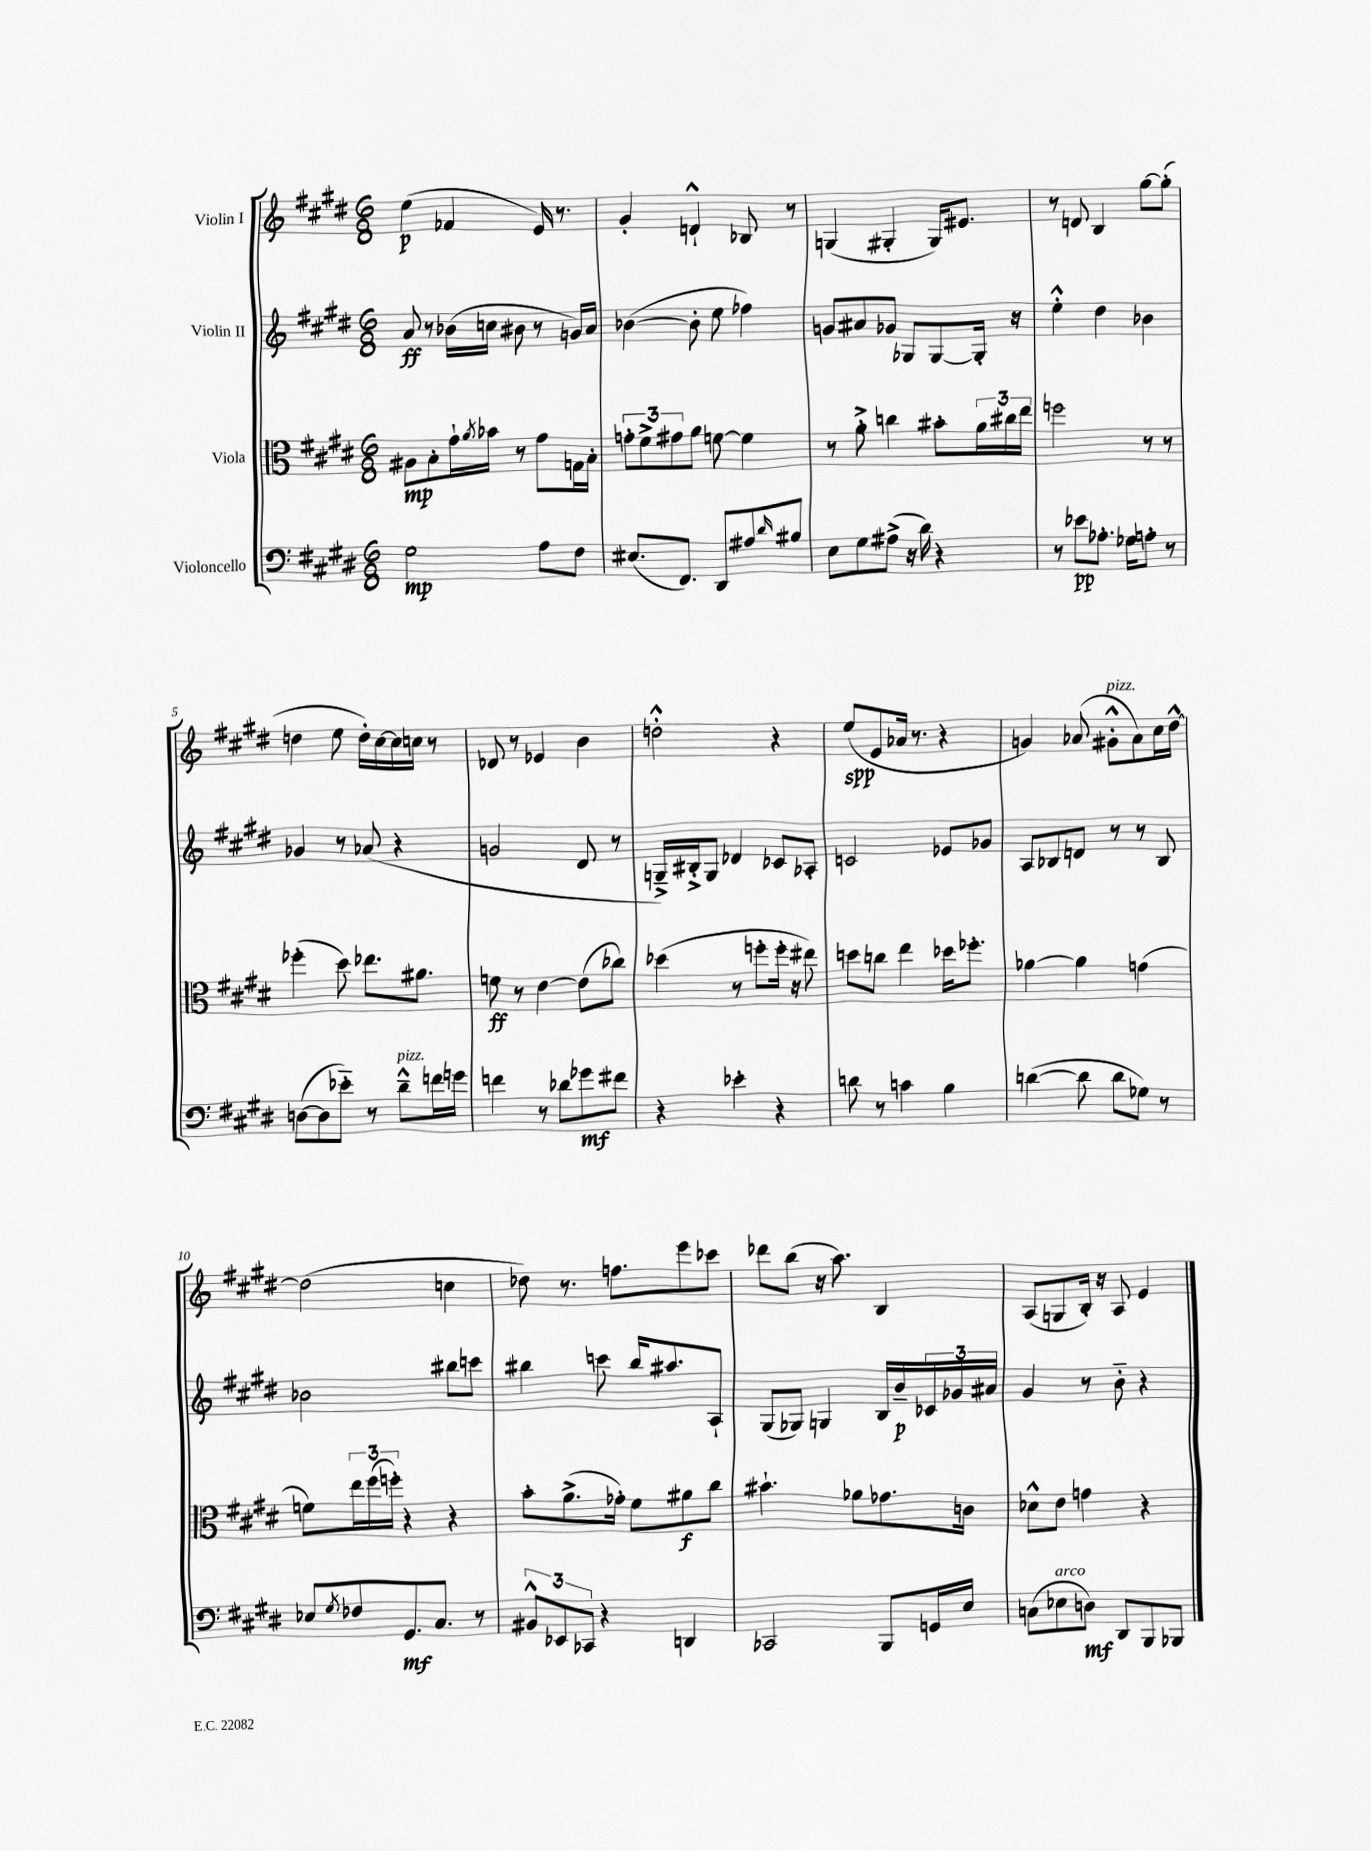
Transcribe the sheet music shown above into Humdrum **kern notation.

**kern	**kern	**kern	**kern
*staff4	*staff3	*staff2	*staff1
*clefF4	*clefC3	*clefG2	*clefG2
*k[f#c#g#d#]	*k[f#c#g#d#]	*k[f#c#g#d#]	*k[f#c#g#d#]
*M6/8	*M6/8	*M6/8	*M6/8
2G#	8A#	8a	(4ee
.	8B'	8r	.
.	16g#`	(16b-	4f-
.	8qa	.	.
.	16b-	16cc	.
.	8r	8b#	.
8A	8g#	8r	16e)
.	.	.	8.r
8F#	16G	16g)	.
.	16B'	16a	.
=	=	=	=
(8.E#	12g'	([4b-	4g#'
.	12f#^	.	.
.	12g#	.	.
8.FF#)	.	.	.
.	8a	8b-']	4d`^^
8DD#	[8f	8ee	.
8A#	4f]	4ff-)	8B-
16qqd#	.	.	.
8B#	.	.	8r
=	=	=	=
8E	8r	8g	(4G
8G#	8a'^	8a#	.
(8A#^	4cc	8g-	4G#'
16r	.	8G-	.
16d#)	.	.	.
4r	8b#'	[8G-	16G#)
.	.	.	8.e#
.	24a	16G-']	.
.	24cc#	.	.
.	.	16r	.
.	24ee	.	.
=	=	=	=
8r	2ff	4ee'^^	8r
8e-	.	.	8d
8.A-'	.	4dd#	4B
16G-	.	.	.
8A'	8r	4b-	[8gg#
8r	8r	.	(8gg#']
=	=	=	=
([8D	(4ff-'	4g-	4dd
8D]	.	.	.
8e-'~)	8dd#)	8r	8ee
8r	8.ee-	(8a-	16dd')
.	.	.	[16cc#
8d#~^^	.	4r	16cc#]
.	8.a#	.	16cc
16f	.	.	8r
16g	.	.	.
=	=	=	=
4f	8f	2g	8d-
.	8r	.	8r
8r	[4e	.	4e-
8d-	.	.	.
8g-	(8e]	8d#	4b
8f#	8cc-)	8r	.
=	=	=	=
4r	(4dd-	16G~^)	2dd'^^
.	.	16B#'^	.
.	.	8G	.
4e-'	8r	4d-	.
.	8ff'	.	.
4r	16ff'	8c-	4r
.	16r	.	.
.	8ee#)	8A-'	.
=	=	=	=
8d	8dd	2c	(8ee
8r	8cc	.	8e
4c	4ee	.	16a-
.	.	.	8.r
4B	16dd-	8e-	4r
.	8.ff-'	.	.
.	.	8g-	.
=	=	=	=
([4d	[4a-	8A	4g)
.	.	8B-	.
8d]	4a-]	8d	(8a-
8d	.	8r	8g#'^^
8G-)	(4g	8r	8a-)
8r	.	8B-	16cc#
.	.	.	[16dd#^^
=	=	=	=
8E-	8f)	2b-	(2dd#]
8qG#	.	.	.
8F-	24ee	.	.
.	(24ff#	.	.
.	24ff')	.	.
8.GG#	4r	.	.
8.C#	.	.	.
.	4r	8bb#	4cc
8r	.	8ccc	.
=	=	=	=
12BB#^^	8b'	4bb#	8dd-)
12EE-	.	.	.
.	(8.a^	.	8.r
12CC-	.	.	.
4r	.	8ccc	.
.	16g-')	.	8.ff
.	8f#	16bb#	.
.	.	8.aa#	.
4DD	8a#	.	8eee
.	8cc#	8A`	8ccc-
=	=	=	=
2CC-	4.b#`	(8G#	8ddd-
.	.	8G-)	(8bb
.	.	4G	16r
.	.	.	8.aa)
.	8a-	.	.
8BBB	8.g-	16B	4B
.	.	16b~	.
16GG	.	24c-	.
.	.	24g-	.
16E	16c	.	.
.	.	24a#	.
=	=	=	=
(8C	8d-^^	4g#	(8A
8E-	8e	.	8G
8D)	4g	8r	16B')
.	.	.	16r
8DD#	.	8b'~	8A
8BBB	4r	4r	4e
8BBB-	.	.	.
==	==	==	==
*-	*-	*-	*-
